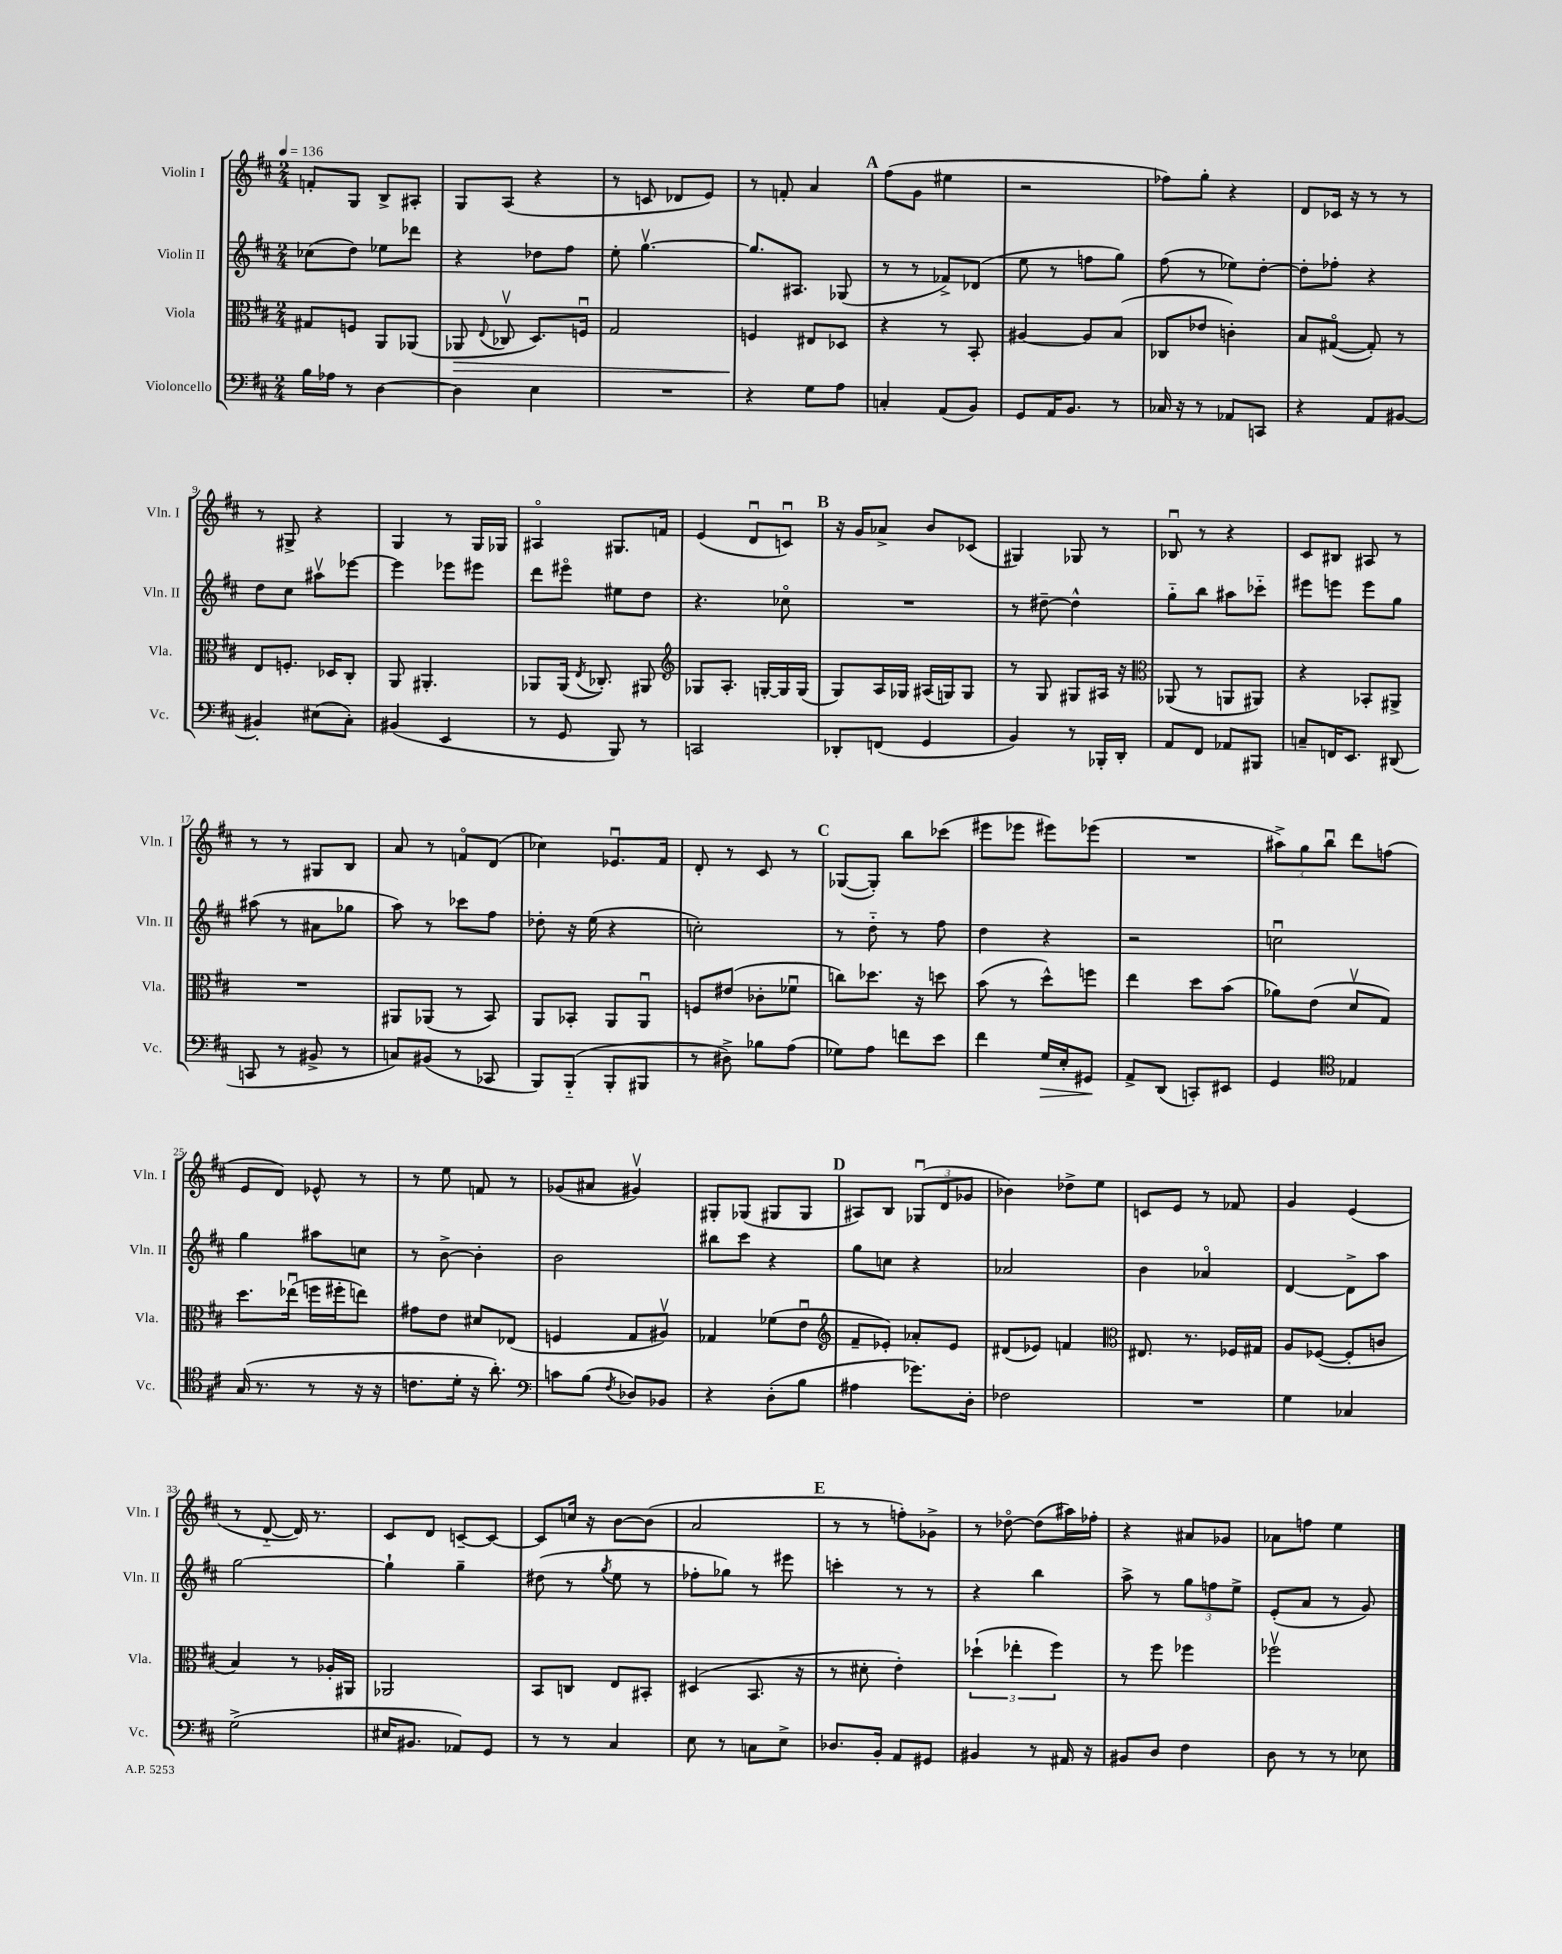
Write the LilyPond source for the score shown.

<<
\new StaffGroup <<
\new Staff = "s0" \with { instrumentName = "Violin I" shortInstrumentName = "Vln. I" } {
    \clef treble \key d \major \numericTimeSignature \time 2/4 \tempo 4 = 136
    \autoBeamOff f'8[-. g8] b8[-> ais8]-. |
    g8[ a8]( r4 |
    r8 c'8 des'8[ e'8]) |
    r8 f'8-. a'4 |
    \mark \markup { \bold "A" } fis''8[( g'8] eis''4 |
    r2 |
    fes''8[) g''8]-. r4 |
    d'8[ ces'16] r16 r8 r8 |
    r8 gis8-> r4 |
    g4 r8 g16[ ges16] |
    ais4\flageolet gis8.[ f'16] |
    e'4( d'8[\downbow c'8]\downbow) |
    \mark \markup { \bold "B" } r16 g'16[ aes'8]-> b'8[ ces'8]( |
    gis4) ges8 r8 |
    bes8\downbow r8 r4 |
    cis'8[ bis8] ais8 r8 |
    r8 r8 gis8[ b8] |
    a'8 r8 f'8[\flageolet d'8]( |
    ces''4) ees'8.[\downbow fis'16] |
    d'8-. r8 cis'8 r8 |
    \mark \markup { \bold "C" } ges8[~( ges8]-.) b''8[ ces'''8]( |
    eis'''8[ ees'''8] eis'''8[) ees'''8]( |
    R2 |
    \tuplet 3/2 { ais''8[->) g''8 b''8]\downbow } d'''8[ f''8]( |
    e'8[ d'8]) ees'8-^ r8 |
    r8 e''8 f'8 r8 |
    ges'8[( ais'8] gis'4\upbow) |
    gis8[-. ges8]( gis8[ gis8] |
    \mark \markup { \bold "D" } ais8[) b8] \tuplet 3/2 { ges8[\downbow( d'8 ges'8] } |
    bes'4) des''8[-> e''8] |
    c'8[ e'8] r8 fes'8 |
    g'4 e'4( |
    r8 d'8~-_ d'16) r8. |
    cis'8[ d'8] c'8[~-- c'8]~ |
    c'8[ c''16] r16 b'8[~ b'8]( |
    a'2 |
    \mark \markup { \bold "E" } r8 r8 f''8[-.) ges'8]-> |
    r8 des''8~\flageolet des''8[( ais''16) fes''16]-. |
    r4 ais'8[ ges'8] |
    aes'8[ f''8] e''4 \bar "|." |
}
\new Staff = "s1" \with { instrumentName = "Violin II" shortInstrumentName = "Vln. II" } {
    \clef treble \key d \major \numericTimeSignature \time 2/4
    \autoBeamOff ces''8[( d''8]) ees''8[ des'''8] |
    r4 des''8[ fis''8] |
    e''8-. g''4.~\upbow |
    g''8.[ ais8.] ges8( |
    \mark \markup { \bold "A" } r8 r8 fes'8[->) des'8]( |
    e''8 r8 f''8[ g''8]) |
    fis''8( r8 ees''8[) d''8]~-. |
    d''8[-. fes''8]-. r4 |
    d''8[ cis''8] ais''8[\upbow ees'''8]~ |
    ees'''4 ees'''8[ eis'''8] |
    d'''8[ eis'''8]\flageolet eis''8[ d''8] |
    r4. ces''8\flageolet |
    \mark \markup { \bold "B" } R2 |
    r8 dis''8~-- dis''4-^ |
    g''8[-_ b''8] ais''8[ ces'''8]-_ |
    eis'''8[ e'''8] e'''8[ g''8] |
    ais''8( r8 ais'8[ ges''8] |
    a''8) r8 ces'''8[ fis''8] |
    des''8-. r16 e''16( r4 |
    c''2-.) |
    \mark \markup { \bold "C" } r8 d''8-_ r8 fis''8 |
    d''4 r4 |
    r2 |
    c''2\downbow |
    g''4 ais''8[ c''8] |
    r8 b'8~-> b'4-. |
    b'2 |
    bis''8[ cis'''8] r4 |
    \mark \markup { \bold "D" } g''8[ c''8] r4 |
    aes'2 |
    b'4 aes'4\flageolet |
    d'4~ d'8[-> a''8] |
    g''2~ |
    g''4-! g''4-- |
    dis''8( r8 \acciaccatura { g''8 } e''8 r8 |
    fes''8[-. ges''8]) r8 eis'''8 |
    \mark \markup { \bold "E" } c'''4-. r8 r8 |
    r4 b''4 |
    a''8-> r8 \tuplet 3/2 { g''8[ f''8 e''8]-> } |
    e'8[-.( a'8] r8 g'8) \bar "|." |
}
\new Staff = "s2" \with { instrumentName = "Viola" shortInstrumentName = "Vla." } {
    \clef alto \key d \major \numericTimeSignature \time 2/4
    \autoBeamOff gis8[ f8] a,8[ aes,8]( |
    aes,8\> \appoggiatura { e8 } ces8\upbow d8.[) f16]\downbow |
    g2 |
    f4\! eis8[ des8] |
    \mark \markup { \bold "A" } r4 r8 b,8-. |
    ais4~ ais8[ b8]( |
    ces8[ ees'8] c'4-.) |
    b8[ gis8]~\flageolet( gis8-.) r8 |
    e8[ f8.]-. des16[ cis8]-. |
    a,8 ais,4.-. |
    aes,8[ aes,16]( \acciaccatura { e8 } ces8.-.) ais,8 |
    \clef treble ges8[ a8.]-. g16[~-. g16 g16]( |
    \mark \markup { \bold "B" } g8[) a16 ges16] ais16[( g16) g8] |
    r8 g8 gis8[ ais16] r16 |
    \clef alto aes,8( r8 a,8[ ais,8]) |
    r4 bes,8[-. ais,8]-> |
    R2 |
    ais,8[ aes,8]( r8 b,8) |
    a,8[ bes,8]-. a,8[ a,8]\downbow |
    f8[ eis'8]( ces'8[-. fes'8]\downbow |
    \mark \markup { \bold "C" } c''8[) des''8.] r16 d''8 |
    b'8( r8 d''8[-^) f''8] |
    e''4 d''8[ b'8]( |
    aes'8[) e'8]( d'8[\upbow g8]) |
    d''8.[ ees''16]\downbow( f''16[ fis''16-. e''8]) |
    gis'8[ e'8] dis'8[ ees8]( |
    f4 g8[ ais8]\upbow) |
    ges4 fes'8[( e'8]\downbow |
    \mark \markup { \bold "D" } \clef treble fis'8[-- ees'8]-.) aes'8[-. ees'8] |
    dis'8[( ees'8]) f'4 |
    \clef alto eis8. r8. fes16[ gis16] |
    a8[ fes8]~( fes8[-. c'8] |
    b4) r8 aes16[-. ais,16] |
    aes,2 |
    b,8[ c8] e8[ bis,8]-. |
    dis4( b,8. r16 |
    \mark \markup { \bold "E" } r8 dis'8-. e'4-.) |
    \tuplet 3/2 { des''4-!( ees''4-. fis''4) } |
    r8 fis''8 fes''4 |
    fes''2\upbow \bar "|." |
}
\new Staff = "s3" \with { instrumentName = "Violoncello" shortInstrumentName = "Vc." } {
    \clef bass \key d \major \numericTimeSignature \time 2/4
    \autoBeamOff b16[ aes16] r8 d4~ |
    d4 e4 |
    R2 |
    r4 g8[ a8] |
    \mark \markup { \bold "A" } c4-. a,8[( b,8]) |
    g,8[ a,16 b,8.] r8 |
    ces16 r16 r8 aes,8[ c,8] |
    r4 a,8[ bis,8]~ |
    bis,4-. eis8[( cis8]-.) |
    bis,4( e,4 |
    r8 g,8 b,,8) r8 |
    c,2 |
    \mark \markup { \bold "B" } des,8[-. f,8]( g,4 |
    b,4) r8 bes,,16[-. d,16]-. |
    a,8[ fis,8] aes,8[ bis,,8] |
    c8[-- f,16 e,8.] dis,8( |
    c,8 r8 bis,8-> r8 |
    c8[) bis,8]( r8 ces,8 |
    b,,8[) b,,8]-_( b,,8[-. bis,,8] |
    r8 dis8->) bes8[ a8]( |
    \mark \markup { \bold "C" } ges8[) a8] f'8[ e'8] |
    fis'4 g16[\> e16-. gis,8]\! |
    a,8[-> d,8]( c,8[-.) eis,8] |
    g,4 \clef tenor ees4 |
    g16( r8. r8 r16 r16 |
    c'8.[ d'16]-. r16 a'8.-.) |
    \clef bass c'8[ b8]( \acciaccatura { fis8 } des8[) bes,8] |
    r4 d8[-.( b8] |
    \mark \markup { \bold "D" } ais4 ges'8.[) d16]-. |
    fes2 |
    R2 |
    g4 ces4 |
    g2->( |
    eis16[ bis,8.] aes,8[) g,8] |
    r8 r8 cis4 |
    e8 r8 c8[ e8]-> |
    \mark \markup { \bold "E" } des8.[ b,16]-. a,8[ gis,8] |
    bis,4 r8 ais,16 r16 |
    bis,8[ d8] fis4 |
    d8 r8 r8 ees8 \bar "|." |
}
>>
>>
